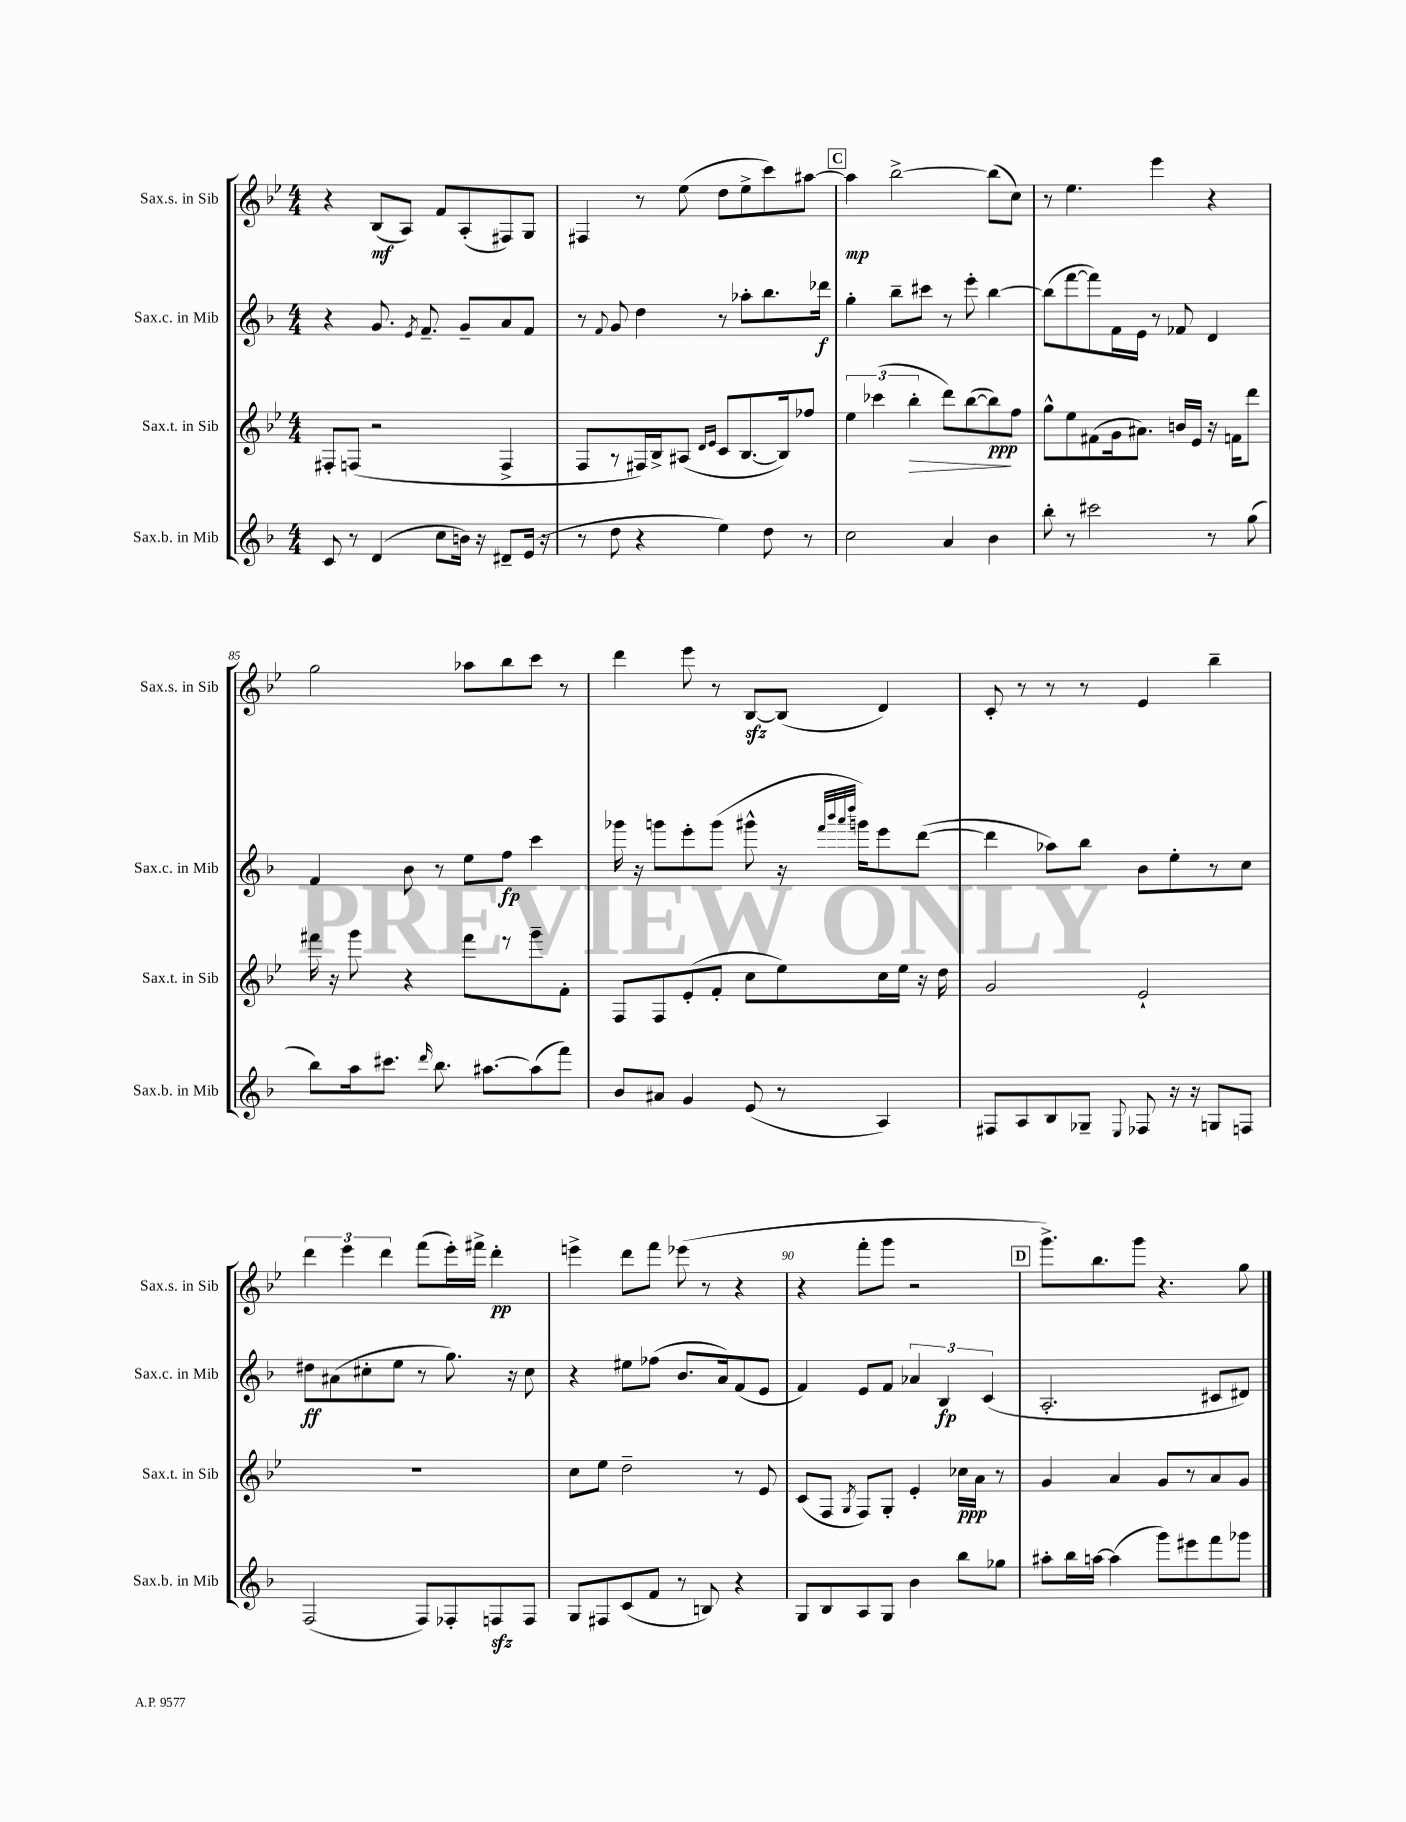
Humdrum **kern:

**kern	**kern	**kern	**kern
*staff4	*staff3	*staff2	*staff1
*clefG2	*clefG2	*clefG2	*clefG2
*k[b-]	*k[b-e-]	*k[b-]	*k[b-e-]
*M4/4	*M4/4	*M4/4	*M4/4
8c/	8F#'/L	4r	4r
8r	(8F/J	.	.
(4d/	2r	8.g/	(8B-/L
.	.	.	8A/J)
.	.	8qe/	.
.	.	8.f~/	.
8cc\L	.	.	8f/L
16b\Jk)	.	8g~/L	(8A'/
16r	.	.	.
8d#~/L	4F^/	8a/	8F#/)
(16e/Jk	.	8f/J	8G/J
16r	.	.	.
=	=	=	=
8r	8F/L	8r	4F#/
.	.	8qqf/	.
8dd\	8r	8g/	.
4r	16F#/L)	4dd\	8r
.	16B-^/J	.	.
.	(8A#/J	.	(8ee-\
.	16qqd/LL	.	.
.	16qqe-/JJ	.	.
4ee\)	8c/L	8r	8dd\L
.	[8.B-/	8aa-'\L	8ee-^\
8dd\	.	8.bb-\	8ccc\)
.	16B-/]k)	.	.
8r	8ff-/J	.	[8aa#\J
.	.	16ddd-\Jk	.
=	=	=	=
2cc\	6ee-\	4gg'\	4aa#\]
.	(6ccc-\	.	.
.	.	8bb-~\L	[2bb-^\
.	6bb-'\	.	.
.	.	8ccc#\J	.
4a/	8ddd\L)	8r	.
.	([8bb-\	8eee'\	.
4b-\	8bb-\])	[4bb-\	(8bb-\]L
.	8ff\J	.	8cc\J)
=	=	=	=
8bb-'\	8gg^^\L	(8bb-\]L	8r
8r	8ee-\	[8fff\	4.ee-\
2ccc#\	(8f#\	8fff\])	.
.	16g\k	16f\L	.
.	8.a#\J)	16e\JJ	.
.	.	8r	4eee-\
.	16b/LL	8f-/	.
.	16e-/JJ	.	.
8r	16r	4d/	4r
.	16f\LK	.	.
(8gg\	8ddd\J	.	.
=	=	=	=
8bb-\L)	16fff#\	4f/	2gg\
.	16r	.	.
16aa\k	8ggg\	.	.
8.ccc#\J	.	.	.
.	4r	8b-\	.
16qqddd/	.	.	.
8.bb-\	.	8r	.
.	8fff#\L	8ee\L	8aa-\L
[8.aa#\L	.	.	.
.	8r	8ff\J	8bb-\
(8aa#\]	8ggg~\	4ccc\	8ccc\J
8fff\J)	8f'\J	.	8r
=	=	=	=
8b-/L	8F/L	16ggg-\	4ddd\
.	.	16r	.
8a#/J	8F/	8ggg\L	.
4g/	(8e-'/	8eee'\	8eee-\
.	8f'/J	(8ggg\J	8r
(8e/	8cc\L	8ggg#^^\	[8B-/L
8r	8ee-\)	16r	(8B-/]J
.	.	32qqfff/LLL	.
.	.	32qqbbb-/	.
.	.	32qqaaa/	.
.	.	32qqdddd/JJJ	.
.	.	16ggg\LK)	.
4A/)	16cc\L	8eee\	4d/)
.	16ee-\JJ	.	.
.	16r	([8ddd\J	.
.	16dd\	.	.
=	=	=	=
8F#/L	2g/	4ddd\]	8c'/
8A/	.	.	8r
8B-/	.	8aa-\L)	8r
8G-~/J	.	8bb-\J	8r
8qqE/	.	.	.
8F-/	2e-`/	8b-\L	4e-/
16r	.	8ee'\	.
16r	.	.	.
8G/L	.	8r	4bb-~\
8F/J	.	8cc\J	.
=	=	=	=
(2F/	1r	8dd#\L	6ddd\
.	.	(8a#\	.
.	.	.	6eee-\
.	.	8cc#'\	.
.	.	.	6ddd\
.	.	8ee\J	.
8F/L)	.	8r	(8fff\L
8F-'/	.	8.gg\)	16eee-'\L)
.	.	.	16fff#^\JJ
8F/	.	.	4ddd'\
.	.	16r	.
8F/J	.	8cc#\	.
=	=	=	=
8G/L	8cc\L	4r	4eee^\
8F#/	8ee-\J	.	.
(8c/	2dd~\	8ee#\L	8ddd\L
8f/J	.	(8ff-\J	8fff\J
8r	.	8.b-/L	(8eee-\
8B/)	.	.	8r
.	.	16a/k)	.
4r	8r	(8f/	4r
.	8e-/	8e/J	.
=	=	=	=
8G/L	(8c/L	4f/)	4r
8B-/	8F/J	.	.
.	8qG/	.	.
8A/	8F/L)	8e/L	8fff'\L
8G/J	8G'/J	8f/J	8ggg\J
4b-\	4e-'/	6a-/	2r
.	.	6B-/	.
8bb-\L	16cc-\LL	.	.
.	16a\JJ	.	.
.	.	(6c/	.
8gg-\J	8r	.	.
=	=	=	=
8aa#'\L	4g/	2.A'/	8.ggg^\L)
16bb-\L	.	.	.
[16aa\JJ	.	.	8.bb-\
(4aa\]	4a/	.	.
.	.	.	8ggg\J
8ggg\L)	8g/L	.	4.r
8eee#\	8r	.	.
8fff\	8a/	8c#/L	.
8ggg-\J	8g/J	8d#/J)	8gg\
==	==	==	==
*-	*-	*-	*-
